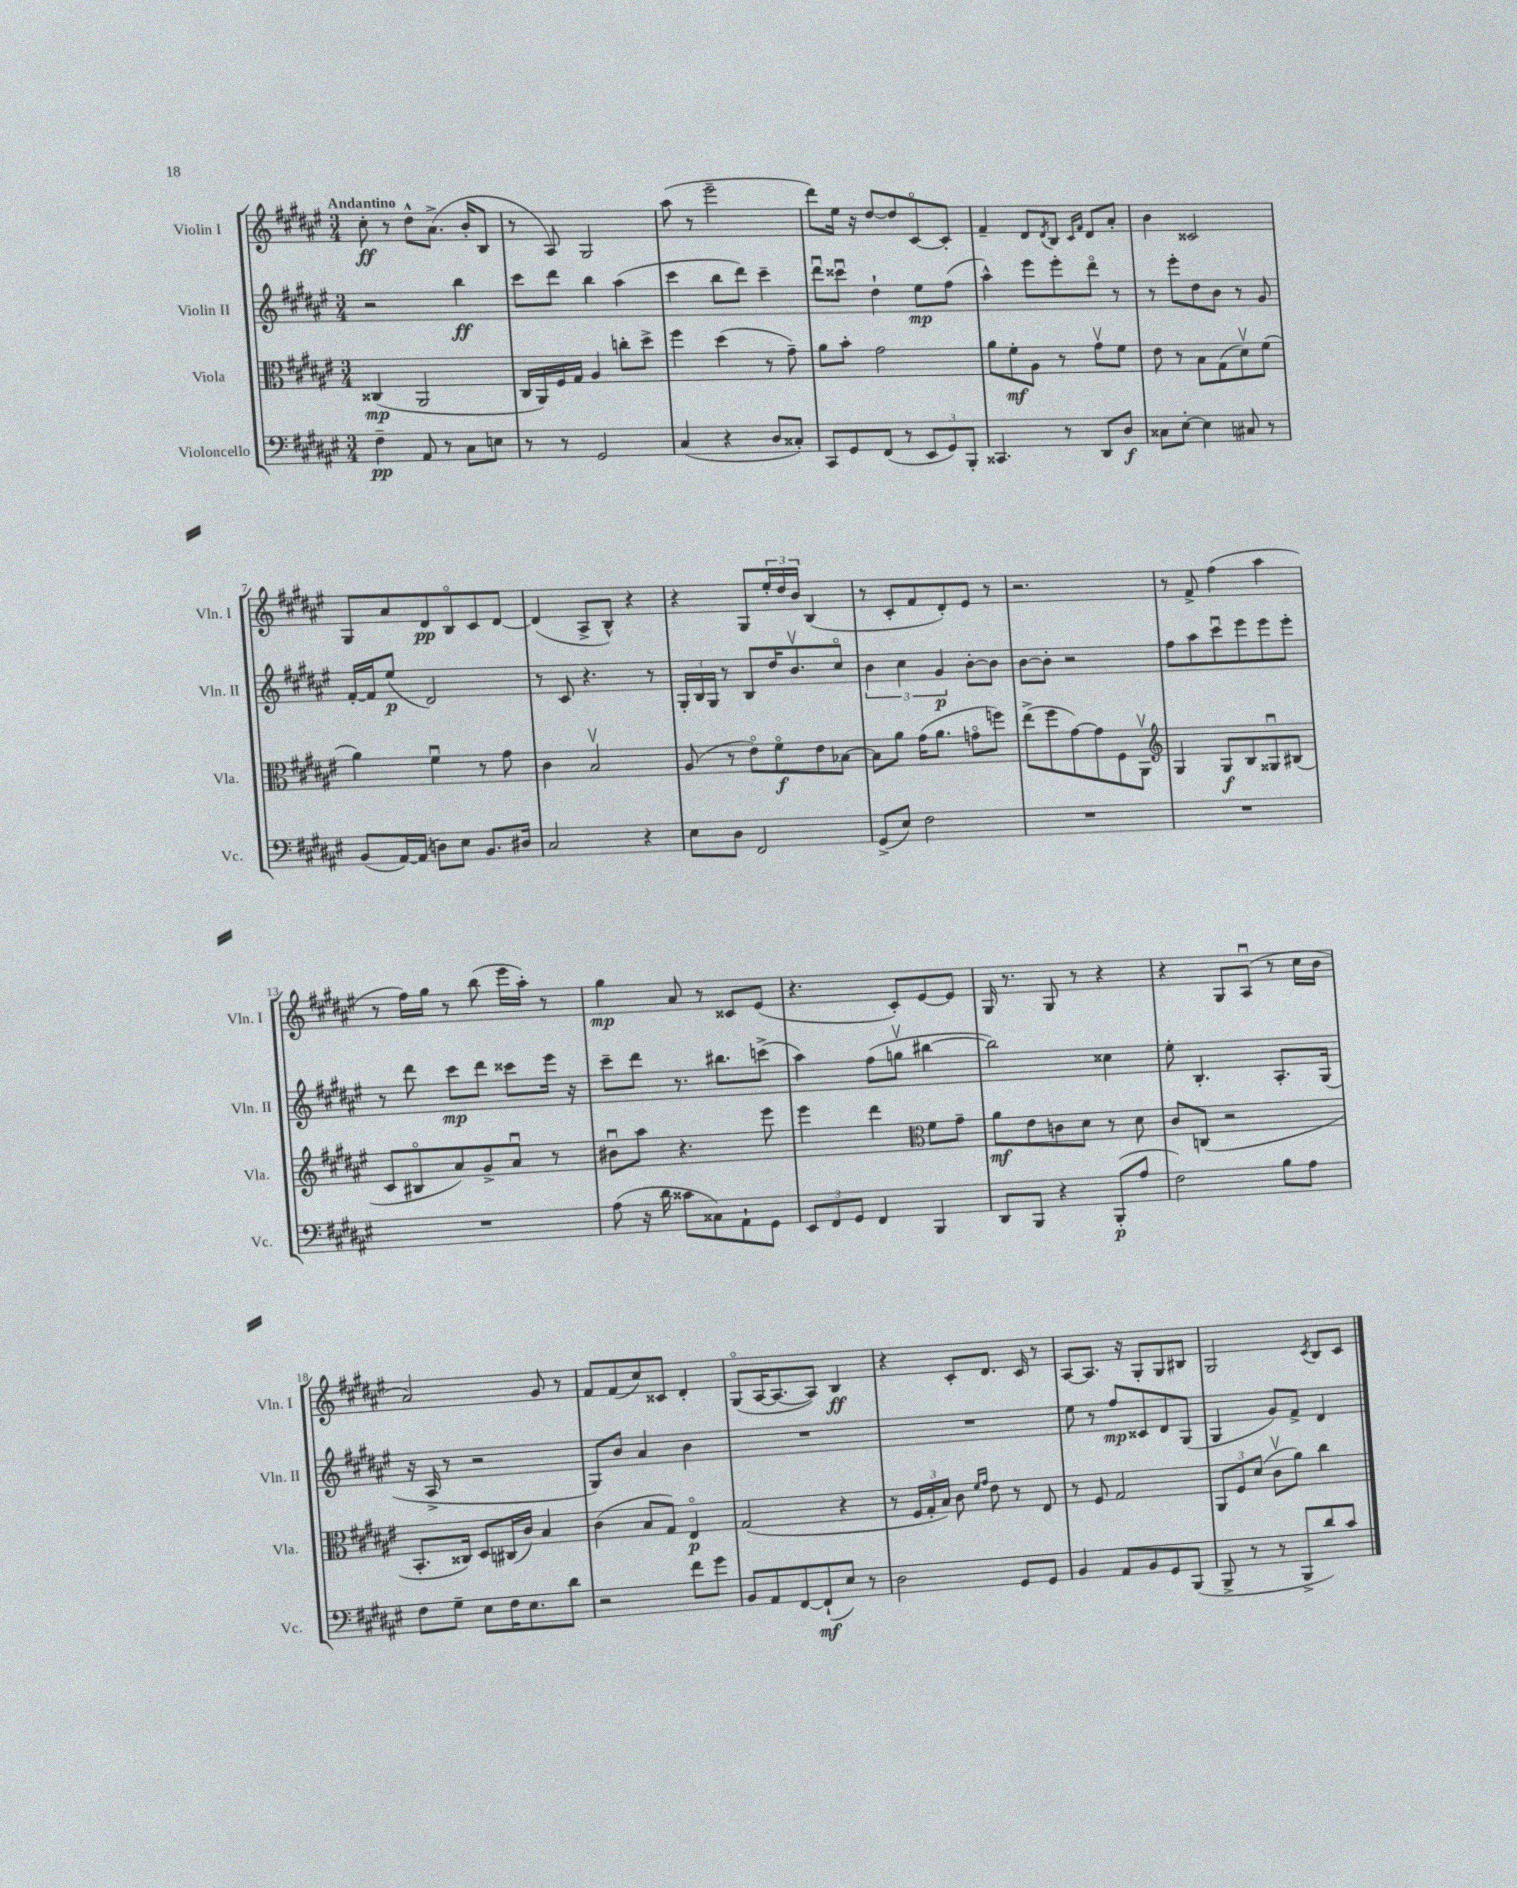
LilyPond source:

<<
\new StaffGroup <<
\new Staff = "s0" \with { instrumentName = "Violin I" shortInstrumentName = "Vln. I" } {
    \clef treble \key fis \major \numericTimeSignature \time 3/4 \tempo "Andantino"
    cis''8-.\ff r8 dis''8-^ ais'8.->( b'16-. b8 |
    r8 ais8) gis2 |
    ais''8( r8 eis'''2-- |
    dis'''8) eis''16 r16 dis''8~ dis''8 cis'8~\flageolet cis'8-. |
    fis'4-- dis'8 \acciaccatura { dis'8 } b8 \grace { cis'16 fis'16 } dis'8 ais'8-. |
    b'4 cisis'2 |
    gis8 ais'8 dis'8\pp b8\flageolet cis'8 dis'8~ |
    dis'4( ais8-> b8-^) r4 |
    r4 gis8 \tuplet 3/2 { eis''16-. dis''16 b'16 } b4( |
    r8 cis'8-. fis'8 dis'8-.) eis'8 r8 |
    r2. |
    r8 fis'8-> fis''4( ais''4 |
    r8 fis''16) gis''16 r8 b''8( eis'''16 ais''16-.) r8 |
    gis''4\mp ais'8 r8 cisis'8 eis'8( |
    r4. cis'8-.) eis'8~ eis'8 |
    gis16 r8. gis8 r8 r4 |
    r4 gis8 ais8\downbow( r8 cis''16 b'16 |
    ais'2) gis'8 r8 |
    fis'8 fis'8( cis''8) cisis'8 dis'4-. |
    gis8\flageolet( ais16~ ais8.~ ais8) b4\ff |
    r4 cis'8-. dis'8. cis'16 r8 |
    ais8~ ais8. r16 gis8-. gis8 bis8 |
    gis2 \acciaccatura { cis'8 } b8 cis'8 \bar "|." |
}
\new Staff = "s1" \with { instrumentName = "Violin II" shortInstrumentName = "Vln. II" } {
    \clef treble \key fis \major \numericTimeSignature \time 3/4
    r2 b''4\ff |
    cis'''8 dis'''8 b''4 ais''4( |
    cis'''4 b''8 dis'''8) cis'''4-- |
    dis'''8\downbow cisis'''8\downbow dis''4-! eis''8\mp fis''8( |
    ais''4-^) eis'''8 eis'''8-. dis'''8\flageolet r8 |
    r8 eis'''8-. dis''8 b'8 r8 gis'8 |
    fis'16~-. fis'16 eis''8\p( dis'2) |
    r8 cis'8 r4. r8 |
    \tuplet 3/2 { gis16-. b16 gis16 } r8 b8 dis''16 b'8.\upbow cis''8\flageolet |
    \tuplet 3/2 { b'4 cis''4 gis'4\p } b'8~-. b'8 |
    b'8~ b'8-. r2 |
    fis''8 ais''8 cis'''8\downbow eis'''8 eis'''8 eis'''8-. |
    r8 dis'''8 cis'''8\mp dis'''8 cisis'''8 eis'''16 r16 |
    cis'''8-- dis'''8 r8. bis''8. c'''8->( |
    ais''4) fis''8( g''8\upbow bis''4~ |
    bis''2) cisis''4 |
    eis''8-. b4.-. ais8.-. gis16( |
    r16 ais16-> r8 r2 |
    gis8) b'8 ais'4 b'4 |
    R2. |
    R2. |
    eis''8 r8 fis''8\mp cisis'8 dis'8 gis8( |
    gis4 gis'8) fis'8-> dis'4 \bar "|." |
}
\new Staff = "s2" \with { instrumentName = "Viola" shortInstrumentName = "Vla." } {
    \clef alto \key fis \major \numericTimeSignature \time 3/4
    cisis4\mp( ais,2 |
    cis16 ais,16) fis16 gis16 ais4 c''8-. dis''8-> |
    fis''4 dis''4( r8 gis'8--) |
    ais'8 b'8-. gis'2 |
    ais'8 fis'8-.\mf ais8 r8 gis'8\upbow fis'8 |
    eis'8 r8 b8 gis8( dis'8\upbow) fis'8( |
    ais'4) fis'4\downbow r8 gis'8 |
    cis'4 b2\upbow |
    ais8( r8 eis'8\flageolet) fis'8\flageolet\f eis'8 bes8~ |
    bes8 ais'8 gis'16( ais'8. g'8\flageolet f''8) |
    eis''8->( fis''8 gis'8~) gis'8 fis8 ais,8\upbow |
    \clef treble gis4 gis8\f b8 gisis8\downbow bis8( |
    cis'8 bis8\flageolet ais'8) gis'8-> ais'8\downbow r8 |
    bis'8\downbow ais''8 r4. eis'''8 |
    eis'''4 dis'''4 \clef alto fis'8 gis'8-- |
    ais'8\mf eis'8 c'8 dis'8 r8 dis'8 |
    cis'8 c8( r2 |
    b,8.-. cisis16) dis8 cis16( cis'16) b4 |
    cis'4( b8 gis8) eis4\flageolet\p |
    gis2( r4 |
    r8 \tuplet 3/2 { fis16 gis16-. b16) } cis'8 \grace { fis'16 gis'16 } eis'8 r8 eis8 |
    r8 fis8 gis2 |
    \tuplet 3/2 { ais,8 fis8 dis'8( } cis'8\upbow ais'8) cis''4 \bar "|." |
}
\new Staff = "s3" \with { instrumentName = "Violoncello" shortInstrumentName = "Vc." } {
    \clef bass \key fis \major \numericTimeSignature \time 3/4
    fis4--\pp ais,8 r8 cis8 e8 |
    r8 r8 gis,2 |
    cis4( r4 dis8 cisis8-.) |
    cis,8 gis,8 fis,8( r8 \tuplet 3/2 { eis,8 gis,8) b,,8-. } |
    cisis,4. r8 dis,8 dis8\f |
    cisis8 eis8~-. eis4 cis8 r8 |
    b,8( ais,16~) ais,16( d8) eis8 b,8. dis16 |
    cis2 r4 |
    eis8 dis8 fis,2 |
    gis,8->( eis8) fis2 |
    R2. |
    R2. |
    R2. |
    ais8( r16 dis'16 cisis'8 cisis8) ais,8-! gis,8 |
    \tuplet 3/2 { eis,8 fis,8 gis,8 } fis,4 b,,4 |
    dis,8 b,,8 r4 b,,8-.\p( ais8 |
    fis2) b8 ais8 |
    fis8 gis8-- eis8 fis16 eis8. dis'8 |
    r2 fis'8 gis'8 |
    b,8 ais,8 fis,8~ fis,8-!\mf( eis8) r8 |
    dis2 gis,8 gis,8 |
    b,4 ais,8 b,8 gis,8 b,,8( |
    b,,8-> r8 r8 b,,8-> dis'8) cis'8 \bar "|." |
}
>>
>>
